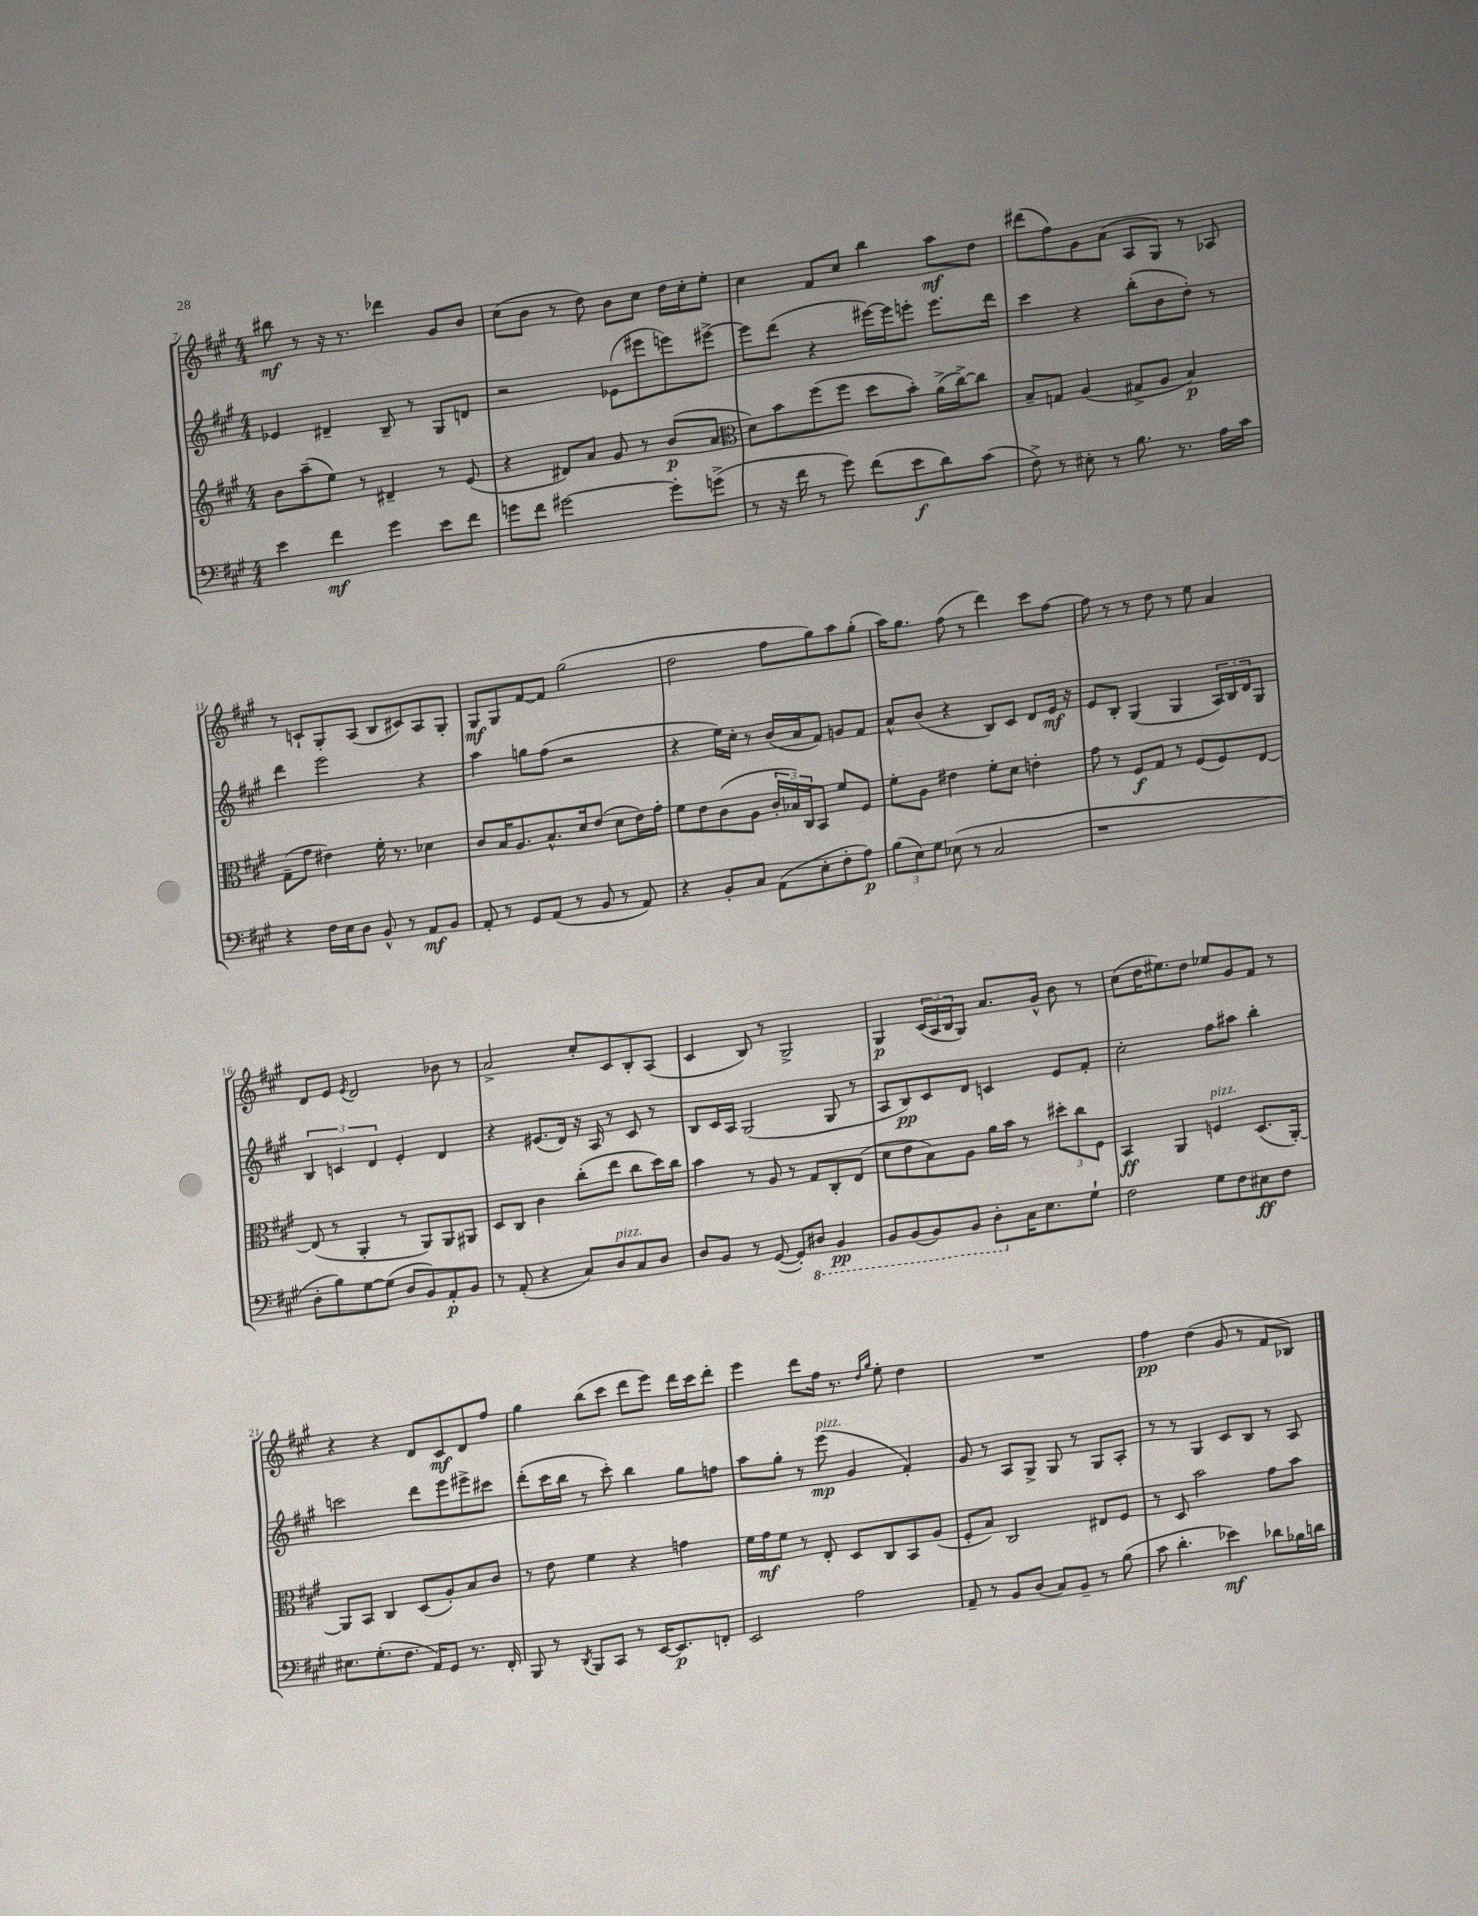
<<
\new StaffGroup <<
\new Staff = "s0" {
    \clef treble \key a \major \numericTimeSignature \time 4/4
    bis''8\mf r8 r16 r8. des'''4 gis'8 b'8 |
    cis''8( b'8 r8 d''8) b'8 cis''8 d''16 cis''16-. e''8-. |
    cis''4 fis'8 cis''8 b''4 a''8\mf d''8 |
    dis'''8( fis''8) gis'8 a'8( a8 gis8) r8 aes8 |
    r8 c'8-! gis8-. a8( b8 cis'8) a8 gis8-. |
    gis8\mf gis8 fis'8~ fis'8 gis''2( |
    d''2 fis''8 gis''8) a''8 gis''8-.( |
    a''16) gis''8. fis''8( r8 d'''4) cis'''8 fis''8~ |
    fis''8 r8 r8 d''8 r8 e''8 a'4 |
    d'8 e'8 \acciaccatura { e'8 } d'2 bes'8 r8 |
    a'2-> cis''8-. cis'8 b8-. a8( |
    cis'4 b8) r8 gis2-> |
    gis4\p \tuplet 3/2 { cis'16( a16 b16 } gis8) a'8. gis'16-^ b'8 r8 |
    cis''8( d''16 eis''8.) d''8 ees''8 gis'8 fis'8 r8 |
    r4 r4 d'8 cis'8\mf d'8 fis''8 |
    gis''4 b''8( cis'''8 d'''8 e'''8) d'''16 cis'''16 d'''8-. |
    e'''4 d'''8 fis''16 r8. \grace { d''16 gis''16 } e''8-. d''4 |
    R1 |
    fis''4\pp d''4( gis'8 r8 fis'8 bes8) \bar "|." |
}
\new Staff = "s1" {
    \clef treble \key a \major \numericTimeSignature \time 4/4
    ees'4 dis'4-- b8-- r8 gis8 d'8 |
    r2 ees'8( eis'''8 e'''8) eis'''8~-> |
    eis'''8 d'''8( r4 eis'''16~) eis'''16 e'''8-. e'''8. d'''16 |
    cis'''4 r4 b''8-.( b'8 d''8-.) r8 |
    d'''4 e'''2 r4 |
    a''4 g''8 fis''8( r2 |
    r4 e''16) cis''16-. r8 b'16( a'16 fis'8) g'8 fis'8 |
    a'8-^ b'8( r4 b8) cis'8 d'8 e'16\mf r16 |
    e'8 b8-. gis4( gis4 \tuplet 3/2 { a16) b16 d'16 } gis8 |
    \tuplet 3/2 { b4 c'4 d'4 } e'4-. d'4 |
    r4 eis'8.( d'16) r16 a16 r8 cis'8 r8 |
    b8 cis'16 a16 gis2( gis8 r8 |
    a8 b8\pp) cis'8 d'8 c'4 e'8 fis'8-. |
    cis''2-. fis''8 ais''8 b''4-. |
    c'''2 d'''8 e'''8 eis'''8-> cis'''8 |
    d'''8-.( cis'''16 b''16 r8 cis'''8-.) b''4 gis''8 f''8 |
    a''8 gis''8-. r8 e'''8\mp^\markup { \italic "pizz." }( gis'4 fis'4-.) |
    gis'8 r8 a8 gis8-> gis8 r8 gis8 a8-. |
    r8 r8 gis4 cis'8 b8 r8 a8 \bar "|." |
}
\new Staff = "s2" {
    \clef treble \key a \major \numericTimeSignature \time 4/4
    b'8 a''8--( e''8) r8 dis'4-- r8 e'8( |
    r4 dis'8) a'8 gis'8 r8 b'8\p( a'8 |
    \clef alto d'8) b'8 fis''8( fis''8 d''8 b'8-.) a'16->( cis''16~->) cis''8 |
    b8-- g8 a4( gis8-> a8 b4\p) |
    gis8--( gis'8 eis'4) fis'16-. r8. des'4 |
    cis'8 b16 a8. b8.-^ d'16 e'8( d'8 e'16) gis'16-. |
    fis'8 e'8 cis'8( a8 \tuplet 3/2 { cis'16-. bes16) cis16 } b,8 fis'8 fis8 |
    fis'8-. a8 eis'4 fis'8-. d'8 e'4-. |
    gis'8 r8 fis8\f gis8 r8 fis8( fis8) e8~ |
    e8( r8 a,4-. r8 a,8) a,8 ais,8 |
    d8 cis8 cis'4 cis''8-.( e''8 cis''8 d''16) cis''16 |
    b'4 r8 a8 r8 gis8 cis8-. e8( |
    d'8 e'8 b8) a8 a'16 b'16 r8 \tuplet 3/2 { dis''8-. cis''8 fis8 } |
    b,4\ff a,4 f4^\markup { \italic "pizz." } d8.( a,16~-.) |
    a,8 b,8 cis4 d8( a8-.) b8 cis'8 |
    r8 e'8 fis'4 r4 g'4 |
    fis'16 gis'16\mf fis'8 r8 e8-. d8 cis8 b,8 a8( |
    fis8-. b8) cis2 eis8 fis8 |
    r8 d8 b'2 gis'8 b'8 \bar "|." |
}
\new Staff = "s3" {
    \clef bass \key a \major \numericTimeSignature \time 4/4
    e'4 fis'4\mf gis'4 e'8 fis'8 |
    g'8 fis'8 gis'2~ gis'8-. g'8->( |
    r8 r16 fis'16 r8 gis'8) fis'8( e'8\f d'8) cis'8( |
    fis8->) r8 eis8-. r8 b8. r8. a16 cis'16 |
    r4 fis16 e16 d8 b,8-^ r8 a,8\mf b,8 |
    a,8-. r8 gis,8 a,8( r8 b,8 r8 a,8) |
    r4 b,8-. cis8 a,8( e8-. fis8-. a8\p) |
    \tuplet 3/2 { b8( e8) gis8 } ees8( r8 cis2 |
    r1 |
    d8-. b8) gis8~ gis8( d8 b,8) a,8-.\p b,8 |
    r8 a,8-.( r4 cis8) d8^\markup { \italic "pizz." } cis8 d8 |
    d8 b,8 r8 gis,8~( gis,8-.) \ottava #-1 dis,8 b,,4\pp |
    b,,8 b,,8( b,,8) b,,8 d,8-. \ottava #0 cis16 e8. gis8-! |
    fis2 gis8 fis8 eis8\ff fis8 |
    eis8. gis8.-.( fis8. a,16) gis,8 r8. fis,16-. |
    b,,8 r8 \acciaccatura { d,8 } b,,8 cis,8 r8 e,16~ e,8.\p f,8-. |
    e,2 a2 |
    a,8-- r8 b,8 d8( cis8) b,8-- r8 b8( |
    cis'8 d'4.-. ees'4\mf) des'8 bes16 d'16 \bar "|." |
}
>>
>>
\layout { \context { \Score currentBarNumber = #7 } }
